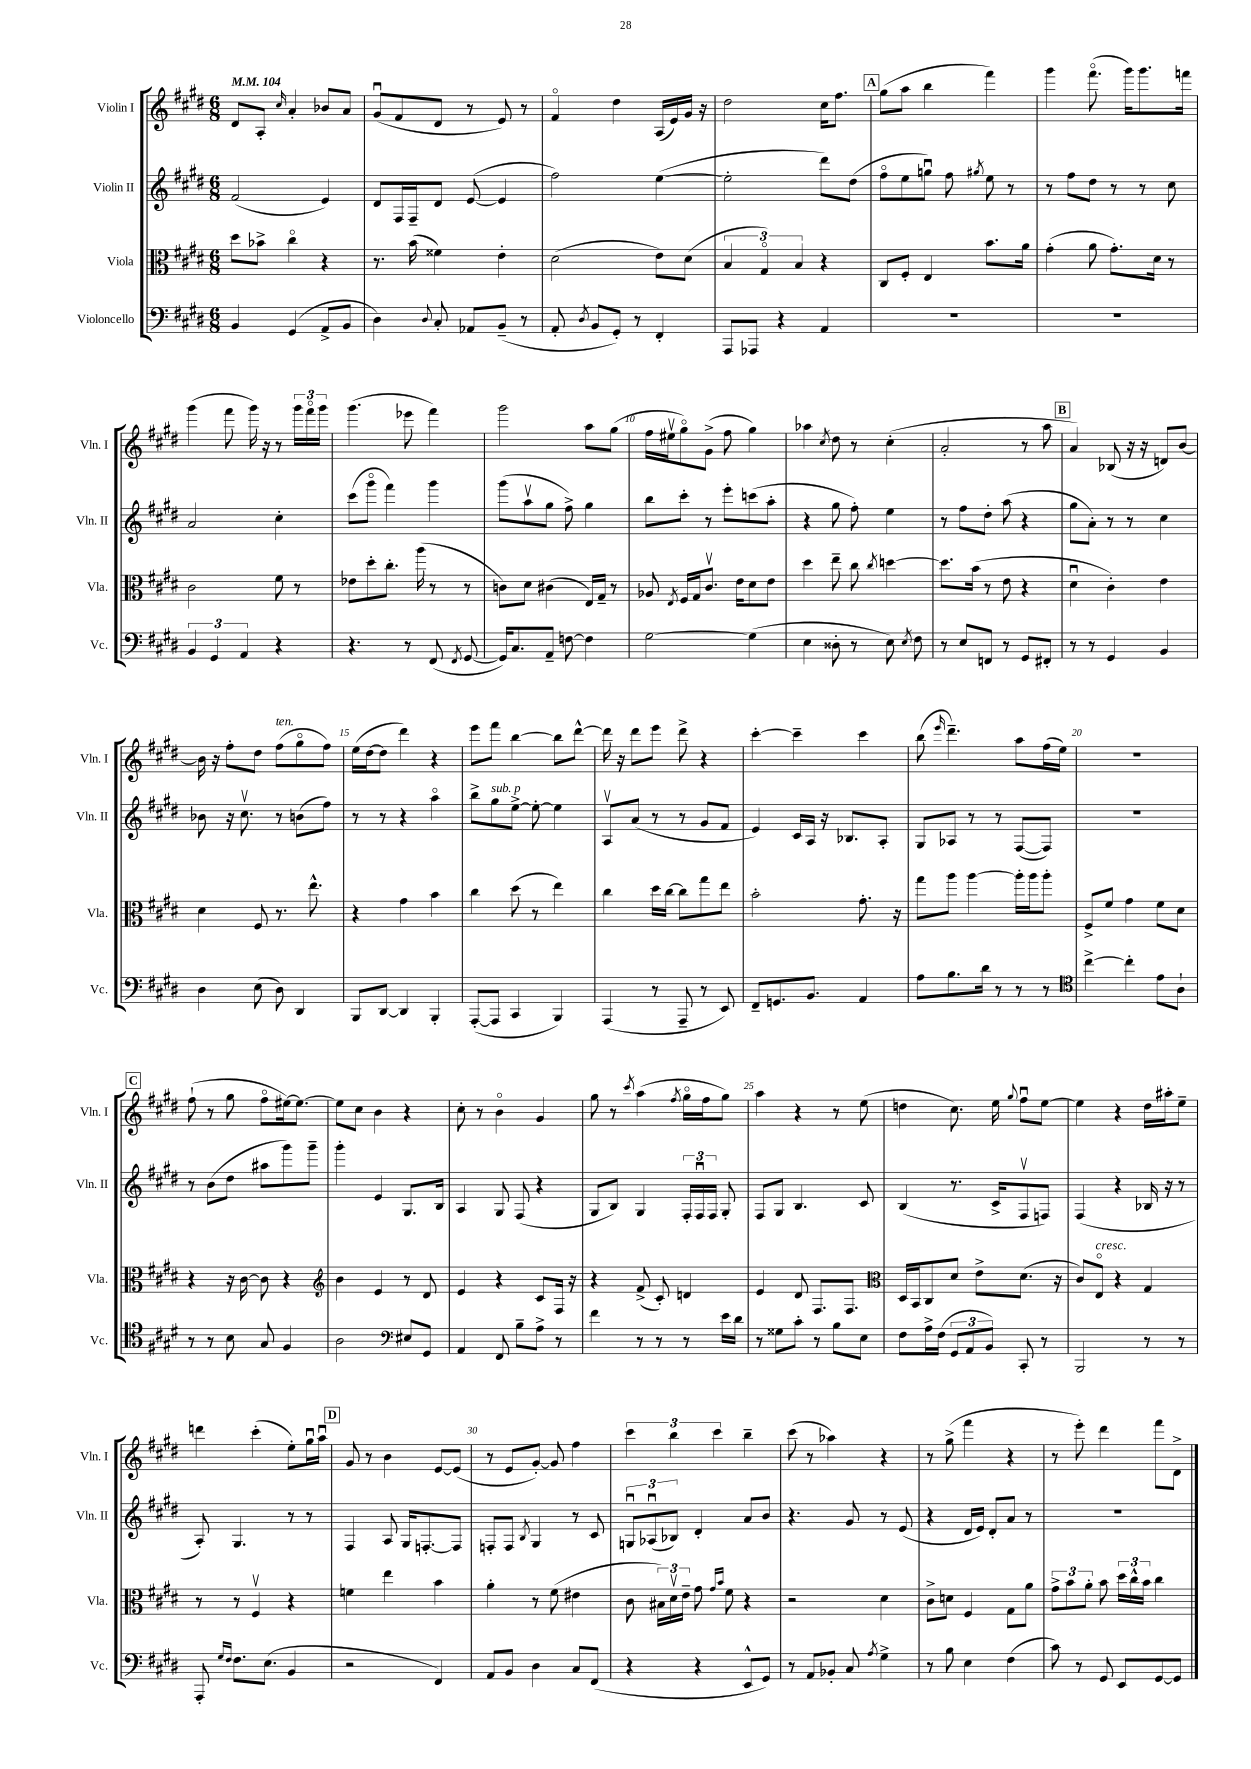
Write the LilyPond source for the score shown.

<<
\new StaffGroup <<
\new Staff = "s0" \with { instrumentName = "Violin I" shortInstrumentName = "Vln. I" } {
    \clef treble \key e \major \numericTimeSignature \time 6/8 \tempo 4 = 104
    \autoBeamOff dis'8[ a8]-. \grace { cis''16 } a'4-. bes'8[ a'8] |
    gis'8[\downbow( fis'8 dis'8] r8 e'8) r8 |
    fis'4\flageolet dis''4 a16[( e'16) gis'16] r16 |
    dis''2 cis''16[ fis''8.] |
    \mark \markup { \box "A" } gis''8[( a''8] b''4 fis'''4) |
    gis'''4 fis'''8.\flageolet( gis'''16[) gis'''8. f'''16] |
    gis'''4( fis'''8 gis'''16) r16 r8 \tuplet 3/2 { gis'''16[ fis'''16\flageolet gis'''16] } |
    gis'''4.( ees'''8 fis'''4) |
    gis'''2 a''8[ gis''8]( |
    fis''16[ eis''16\upbow gis''8\flageolet) gis'8]->( fis''8 gis''4) |
    aes''4 \acciaccatura { cis''8 } dis''8 r8 cis''4-.( |
    a'2-. r8 a''8 |
    \mark \markup { \box "B" } a'4) bes8( r16 r16 d'8[) b'8]~ |
    b'16 r16 fis''8[-. dis''8] fis''8[^\markup { \italic "ten." }( gis''8\flageolet fis''8]) |
    e''16[( dis''16~ dis''8] dis'''4) r4 |
    e'''8[ fis'''8] b''4~ b''8[ dis'''8]~-^ |
    dis'''16 r16 dis'''8[ e'''8] dis'''8-> r4 |
    cis'''4~-. cis'''4-- cis'''4 |
    b''8( \grace { e'''16 } dis'''4.--) a''8[ fis''16( e''16]) |
    R2. |
    \mark \markup { \box "C" } fis''8-!( r8 gis''8 fis''8[\flageolet eis''16~) eis''8.]~ |
    eis''8[ cis''8] b'4 r4 |
    cis''8-. r8 b'4\flageolet gis'4 |
    gis''8 r8 \acciaccatura { cis'''8 } a''4( \acciaccatura { fis''8 } gis''16[\flageolet fis''16 gis''8]) |
    a''4 r4 r8 e''8( |
    d''4 cis''8.) e''16 \appoggiatura { gis''8 } fis''8[\downbow e''8]~ |
    e''4 r4 dis''16[ ais''16-. e''8]-- |
    d'''4 cis'''4-.( e''8[-.) gis''16\downbow a''16]\downbow |
    \mark \markup { \box "D" } gis'8 r8 b'4 e'8[~ e'8]( |
    r8 e'8[ gis'8]~-.) gis'8 fis''4 |
    \tuplet 3/2 { cis'''4 b''4 cis'''4 } b''4-- |
    cis'''8( r8 aes''4) r4 |
    r8 gis''8->( fis'''4 r4 |
    r8 e'''8-.) dis'''4 fis'''8[ dis'8]-> \bar "|." |
}
\new Staff = "s1" \with { instrumentName = "Violin II" shortInstrumentName = "Vln. II" } {
    \clef treble \key e \major \numericTimeSignature \time 6/8
    \autoBeamOff fis'2( e'4) |
    dis'8[ fis16 fis16-- dis'8] e'8~( e'4 |
    fis''2) e''4~( |
    e''2-. dis'''8[) dis''8]( |
    \mark \markup { \box "A" } fis''8[\flageolet e''8 g''8]\downbow) fis''8 \acciaccatura { gis''8 } e''8 r8 |
    r8 fis''8[ dis''8] r8 r8 cis''8 |
    a'2 cis''4-. |
    cis'''8[( gis'''8]\flageolet fis'''4) gis'''4 |
    gis'''8[( a''8\upbow gis''8] fis''8->) gis''4 |
    b''8[ cis'''8]-. r8 e'''8[-. c'''8( a''8]-. |
    r4 gis''8 fis''8-.) e''4 |
    r8 fis''8[ dis''8]-. a''8( r4 |
    \mark \markup { \box "B" } gis''8[ a'8]-.) r8 r8 cis''4 |
    bes'8 r16 cis''8.\upbow r8 b'8[( fis''8]) |
    r8 r8 r4 a''4\flageolet |
    b''8[-> gis''8^\markup { \italic "sub. p" } e''8]~-> e''8~-. e''4 |
    a8[\upbow a'8]( r8 r8 gis'8[ fis'8] |
    e'4) cis'16[ a16] r16 bes8.[ a8]-. |
    gis8[ aes8] r8 r8 fis8[~( fis8]) |
    R2. |
    \mark \markup { \box "C" } r8 b'8[( dis''8] ais''8[ gis'''8) gis'''8]-- |
    gis'''4-. e'4 gis8.[ b16] |
    a4 gis8 fis8( r4 |
    gis8[ b8]) gis4 \tuplet 3/2 { fis16[-. fis16\downbow fis16] } gis8-. |
    fis8[ gis8] b4. cis'8 |
    b4( r8. cis'16[-> fis8\upbow f8]) |
    fis4( r4 bes16 r16 r8 |
    a8-.) gis4. r8 r8 |
    \mark \markup { \box "D" } fis4 a8 gis16[ f8.~-. f8] |
    f8[-. f8] \acciaccatura { b8 } gis4 r8 cis'8 |
    \tuplet 3/2 { g8[\downbow aes8\downbow( bes8]) } dis'4-. a'8[ b'8] |
    r4. gis'8 r8 e'8( |
    r4 dis'16[ e'16]) dis'8[-. a'8] r8 |
    R2. \bar "|." |
}
\new Staff = "s2" \with { instrumentName = "Viola" shortInstrumentName = "Vla." } {
    \clef alto \key e \major \numericTimeSignature \time 6/8
    \autoBeamOff dis''8[ bes'8]-> cis''4\flageolet r4 |
    r8. b'16( fisis'4) e'4-. |
    dis'2( e'8[) dis'8]( |
    \tuplet 3/2 { b4 gis4\flageolet) b4 } r4 |
    \mark \markup { \box "A" } cis8[ fis8]-. e4 b'8.[ a'16] |
    gis'4-.( a'8 gis'8.[-.) dis'16] r8 |
    cis'2 fis'8 r8 |
    ees'8[ dis''8-. cis''8.]-. a''16( r8 r8 |
    c'8[) dis'8] cis'4( e16[) gis16]-- r8 |
    aes8 \acciaccatura { e8 } fis16[ gis16 cis'8.]\upbow e'16[ dis'8 e'8] |
    dis''4 e''8-- cis''8 \acciaccatura { cis''8 } d''4~ |
    d''8.[ b'16]( r8 e'8 r4 |
    \mark \markup { \box "B" } dis'4\downbow cis'4-.) e'4 |
    dis'4 fis8 r8. e''8.-^ |
    r4 gis'4 b'4 |
    cis''4 dis''8( r8 e''4) |
    cis''4 dis''16[ cis''16]~ cis''8[ gis''8 e''8] |
    b'2-. gis'8.-. r16 |
    gis''8[ a''8] a''4~ a''16[-. a''16 a''8]-. |
    fis8[-> fis'8] gis'4 fis'8[ dis'8] |
    \mark \markup { \box "C" } r4 r16 cis'16~ cis'8 r4 |
    \clef treble b'4 e'4 r8 dis'8 |
    e'4 r4 cis'8[ fis16] r16 |
    r4 fis'8->( cis'8-.) d'4 |
    e'4 dis'8 fis8.[ fis8.] |
    \clef alto dis16[ b,16 cis8 dis'8] e'8[-> dis'8.]( r16 |
    cis'8[) e8]\flageolet^\markup { \italic "cresc." } r4 gis4 |
    r8 r8 fis4\upbow r4 |
    \mark \markup { \box "D" } f'4 e''4 b'4 |
    a'4-. r8 fis'8( eis'4 |
    cis'8 \tuplet 3/2 { bis16[) dis'16\upbow e'16]-- } gis'8 \grace { gis'16[ b'16] } fis'8 r4 |
    r2 dis'4 |
    cis'8[-> d'8] fis4 gis8[ a'8] |
    \tuplet 3/2 { gis'8[-> b'8 a'8]-. } b'8 \tuplet 3/2 { dis''16[ cis''16-^ b'16] } cis''4 \bar "|." |
}
\new Staff = "s3" \with { instrumentName = "Violoncello" shortInstrumentName = "Vc." } {
    \clef bass \key e \major \numericTimeSignature \time 6/8
    \autoBeamOff b,4 gis,4( a,8[-> b,8] |
    dis4) \appoggiatura { dis8 } cis8-. aes,8[ b,8]--( r8 |
    a,8-. \acciaccatura { dis8 } b,8[ gis,8]-.) r8 fis,4-. |
    a,,8[ aes,,8] r4 a,4 |
    \mark \markup { \box "A" } R2. |
    R2. |
    \tuplet 3/2 { b,4 gis,4 a,4 } r4 |
    r4. r8 fis,8( \acciaccatura { fis,8 } gis,8~ |
    gis,16[) cis8. a,8]-- f8~ f4 |
    gis2~ gis4( |
    e4 disis8-. r8 e8) \acciaccatura { e8 } fis8 |
    r8 e8[ f,8] r8 gis,8[ fis,8]-. |
    \mark \markup { \box "B" } r8 r8 gis,4 b,4 |
    dis4 e8( dis8) dis,4 |
    b,,8[ dis,8]~ dis,4 b,,4-. |
    a,,8[~-.( a,,8] cis,4 b,,4) |
    a,,4( r8 a,,8-- r8 e,8) |
    fis,8[-- g,8. b,8.] a,4 |
    a8[ b8. dis'16] r8 r8 r8 |
    \clef tenor cis''4~-> cis''4-. e'8[ a8]-! |
    \mark \markup { \box "C" } r8 r8 b8 gis8 fis4 |
    a2 \clef bass eis8[ gis,8] |
    a,4 fis,8 b8[-- a8]-> r8 |
    fis'4 r8 r8 r8 e'16[ dis'16] |
    r8 gisis8[ cis'8]-. r8 b8[ e8] |
    fis8[ a16-> fis16]( \tuplet 3/2 { gis,8[ a,8 b,8]) } cis,8-. r8 |
    b,,2 r8 r8 |
    a,,8-. \grace { gis16[ fis16] } fis8.[ e8.]( b,4 |
    \mark \markup { \box "D" } r2 fis,4) |
    a,8[ b,8] dis4 cis8[ fis,8]( |
    r4 r4 e,8[-^ gis,8]) |
    r8 a,8[ bes,8]-. cis8 \acciaccatura { a8 } gis4-> |
    r8 b8 e4 fis4( |
    cis'8) r8 gis,8 e,8[ gis,8~ gis,8] \bar "|." |
}
>>
>>
\layout { \context { \Score \override BarNumber.break-visibility = ##(#f #t #t) barNumberVisibility = #(every-nth-bar-number-visible 5) } }
